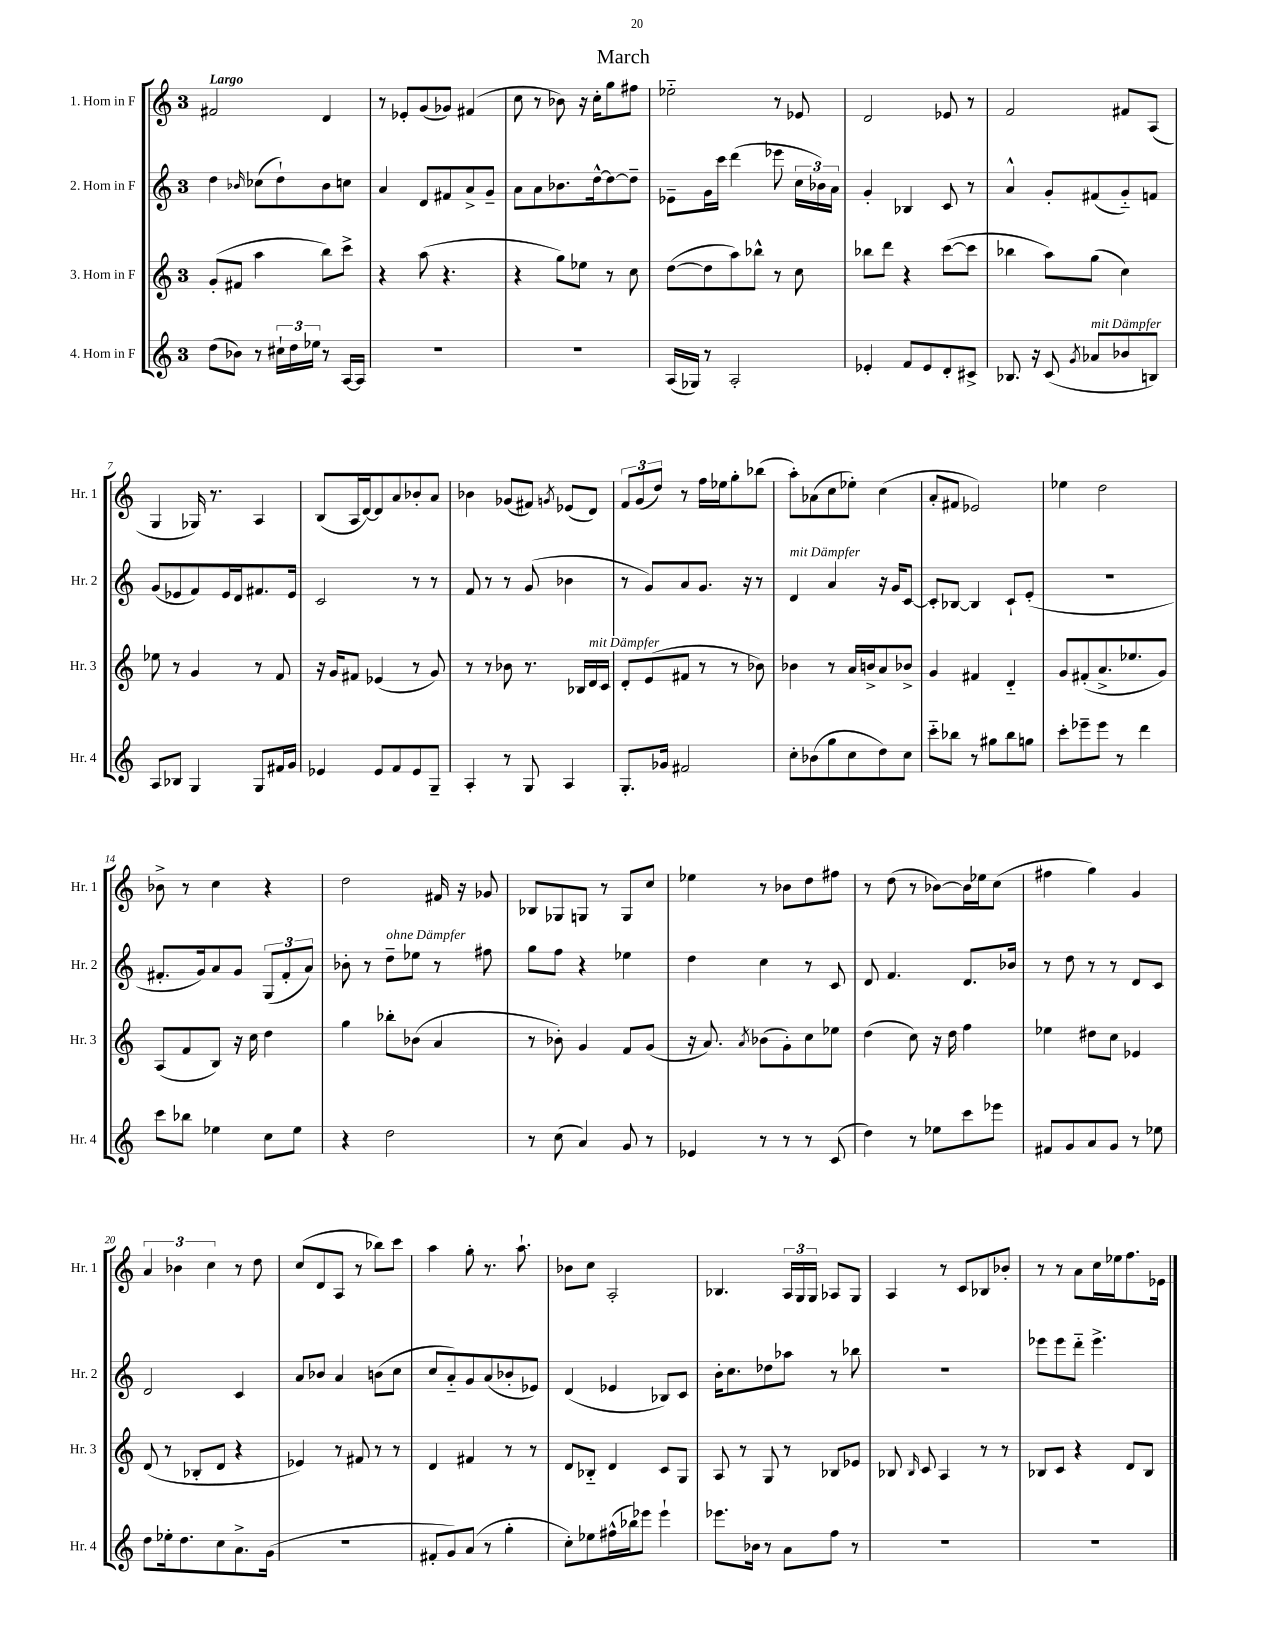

**kern	**kern	**kern	**kern
*staff4	*staff3	*staff2	*staff1
*clefG2	*clefG2	*clefG2	*clefG2
*k[]	*k[]	*k[]	*k[]
*M3/4	*M3/4	*M3/4	*M3/4
(8dd	(8g'	4dd	2f#
8b-)	8f#	.	.
.	.	16qqb-	.
8r	4aa	(8cc-	.
24cc#`	.	8dd`)	.
24dd	.	.	.
24ee-	.	.	.
8r	8bb)	8b-	4d
[16A	8ccc^	8cc	.
16A]	.	.	.
=	=	=	=
2.r	4r	4a	8r
.	.	.	8e-'
.	(8aa	8d	(8g
.	4.r	8f#	8g-)
.	.	8a^	(4f#
.	.	8g~	.
=	=	=	=
2.r	4r	8a	8cc
.	.	8a	8r
.	8gg)	8.b-	8b-)
.	8ee-	.	16r
.	.	[16dd^^	16cc'
.	8r	8dd_	8gg
.	8cc	8dd~]	8ff#
=	=	=	=
(16A	([8dd	8e-~	2ee-'~
16G-)	.	.	.
8r	8dd]	16g	.
.	.	16ccc	.
2A'	8aa)	(4ddd	.
.	8bb-^^	.	.
.	8r	8eee-	8r
.	8cc	24cc	8e-
.	.	24b-)	.
.	.	24a	.
=	=	=	=
4e-'	8bb-	4g'	2d
.	8ddd	.	.
8f	4r	4B-	.
8e-	.	.	.
8d'	([8ccc	8c	8e-
8c#^	8ccc]	8r	8r
=	=	=	=
8.B-	4bb-	4a^^	2f
16r	.	.	.
(8c	8aa)	8g'	.
8qg	.	.	.
8a-	(8gg	(8f#	.
8b-	4cc)	8g'~)	8f#
8B)	.	8f	(8A
=	=	=	=
8A	8ee-	(8g	4G
8B-	8r	8e-	.
4G	4g	8f)	16G-)
.	.	.	8.r
.	.	16e-	.
.	.	16d	.
8G	8r	8.f#	4A
16f#	8f	.	.
16g	.	16e-	.
=	=	=	=
4e-	16r	2c	(8B
.	16g	.	.
.	8f#	.	16A
.	.	.	[16d)
8e-	(4e-	.	8d]
8f	.	.	8a
8e-	8r	8r	8b-'
8G~	8g)	8r	8a
=	=	=	=
4A'	8r	8f	4b-
.	8r	8r	.
8r	8b-	8r	(8g-
8G	8.r	(8g	8f#)
.	.	.	8qg
4A	.	4b-	(8e-
.	16B-	.	.
.	16d	.	8d)
.	16c	.	.
=	=	=	=
8.G'	8d'	8r	12f
.	.	.	(12g
.	(8e	8g)	.
.	.	.	12dd)
16g-	.	.	.
2f#	8f#	8a	8r
.	8r	8.g	16ff
.	.	.	16ee-
.	8r	.	8gg'
.	.	16r	.
.	8b-)	8r	(8bb-
=	=	=	=
8cc'	4b-	4d	8aa')
(8b-	.	.	(8a-
8gg	8r	4a	8cc
8cc	16a	.	8ee-')
.	16b^	.	.
8dd)	8a	16r	(4cc
.	.	16g	.
8cc	8b-^	[8c	.
=	=	=	=
8ccc'~	4g	8c']	8a'
8bb-	.	[8B-	8f#
8r	4f#	4B-]	2e-)
8gg#	.	.	.
8bb-	4d'~	8c`	.
8gg	.	(8e'	.
=	=	=	=
8ccc'	8g	2.r	4ee-
8eee-~	(8f#'	.	.
8eee-	8.a^	.	2dd
8r	.	.	.
.	8.ee-	.	.
4ddd	.	.	.
.	8g)	.	.
=	=	=	=
8ccc	(8A	8.f#'	8b-^
8bb-	8f	.	8r
.	.	16g)	.
4ee-	8B)	8a	4cc
.	16r	8g	.
.	16cc	.	.
8cc	4dd	(12G	4r
.	.	12f#'	.
8ee-	.	.	.
.	.	12a)	.
=	=	=	=
4r	4gg	8b-'	2dd
.	.	8r	.
2dd	8bb-'	8dd~	.
.	(8b-	8ee-	.
.	4a	8r	16f#
.	.	.	16r
.	.	8ff#	8g-
=	=	=	=
8r	8r	8gg	8B-
(8cc	8b-')	8ff	8G-
4a)	4g	4r	8G
.	.	.	8r
8g	8f	4ee-	8G
8r	(8g	.	8cc
=	=	=	=
4e-	16r	4dd	4ee-
.	8.a)	.	.
.	8qa	.	.
8r	(8b-	4cc	8r
8r	8g')	.	8b-
8r	8cc	8r	8dd
(8c	8ee-	8c	8ff#
=	=	=	=
4dd)	(4dd	8d	8r
.	.	4.f	(8dd
8r	8cc)	.	8r
8ee-	16r	.	[8b-)
.	16dd	.	.
8ccc	4ff	8.d	16b-]
.	.	.	16ee-
8eee-	.	.	(8cc
.	.	16b-	.
=	=	=	=
8f#	4ee-	8r	4ff#
8g	.	8dd	.
8a	8dd#	8r	4gg)
8g	8cc	8r	.
8r	4e-	8d	4g
8ee-	.	8c	.
=	=	=	=
8dd	(8d	2d	6a
16ee-'	8r	.	.
.	.	.	6b-
8.dd	.	.	.
.	8B-'	.	.
.	.	.	6cc
8cc	8d	.	.
8.a^	4r	4c	8r
.	.	.	8dd
(16g	.	.	.
=	=	=	=
2.r	4e-)	8a	(8cc
.	.	8b-	8d
.	8r	4a	8A
.	8f#	.	8r
.	8r	(8b	8bb-)
.	8r	8cc	8ccc
=	=	=	=
8f#'	4d	8cc	4aa
8g)	.	8a'~)	.
(8a	4f#	8g	8gg'
8r	.	(8a	8.r
4gg'	8r	8b-'	.
.	.	.	8.aa`
.	8r	8e-)	.
=	=	=	=
8cc')	8d	(4d	8b-
8ee-	8B-'~	.	8cc
(16ff#^^	4d	4e-	2A'
16bb-)	.	.	.
8eee-	.	.	.
4eee-`	8c	8B-)	.
.	8G	8c	.
=	=	=	=
8.eee-	8A	16b'	4.B-
.	.	8.cc	.
.	8r	.	.
16b-	.	.	.
8r	8G	8dd-	.
8a	8r	8aa-	24A
.	.	.	24G
.	.	.	24G
8ff	8B-	8r	8A-
8r	8e-	8bb-	8G
=	=	=	=
2.r	8B-	2.r	4A
.	16qqB-	.	.
.	8c	.	.
.	4A	.	8r
.	.	.	8c
.	8r	.	8B-
.	8r	.	8b-'
=	=	=	=
2.r	8B-	8eee-	8r
.	8c	8eee-	8r
.	4r	8ddd'~	8a
.	.	4.eee-^	16cc
.	.	.	16ee-
.	8d	.	8.ff
.	8B-	.	.
.	.	.	16e-
==	==	==	==
*-	*-	*-	*-
